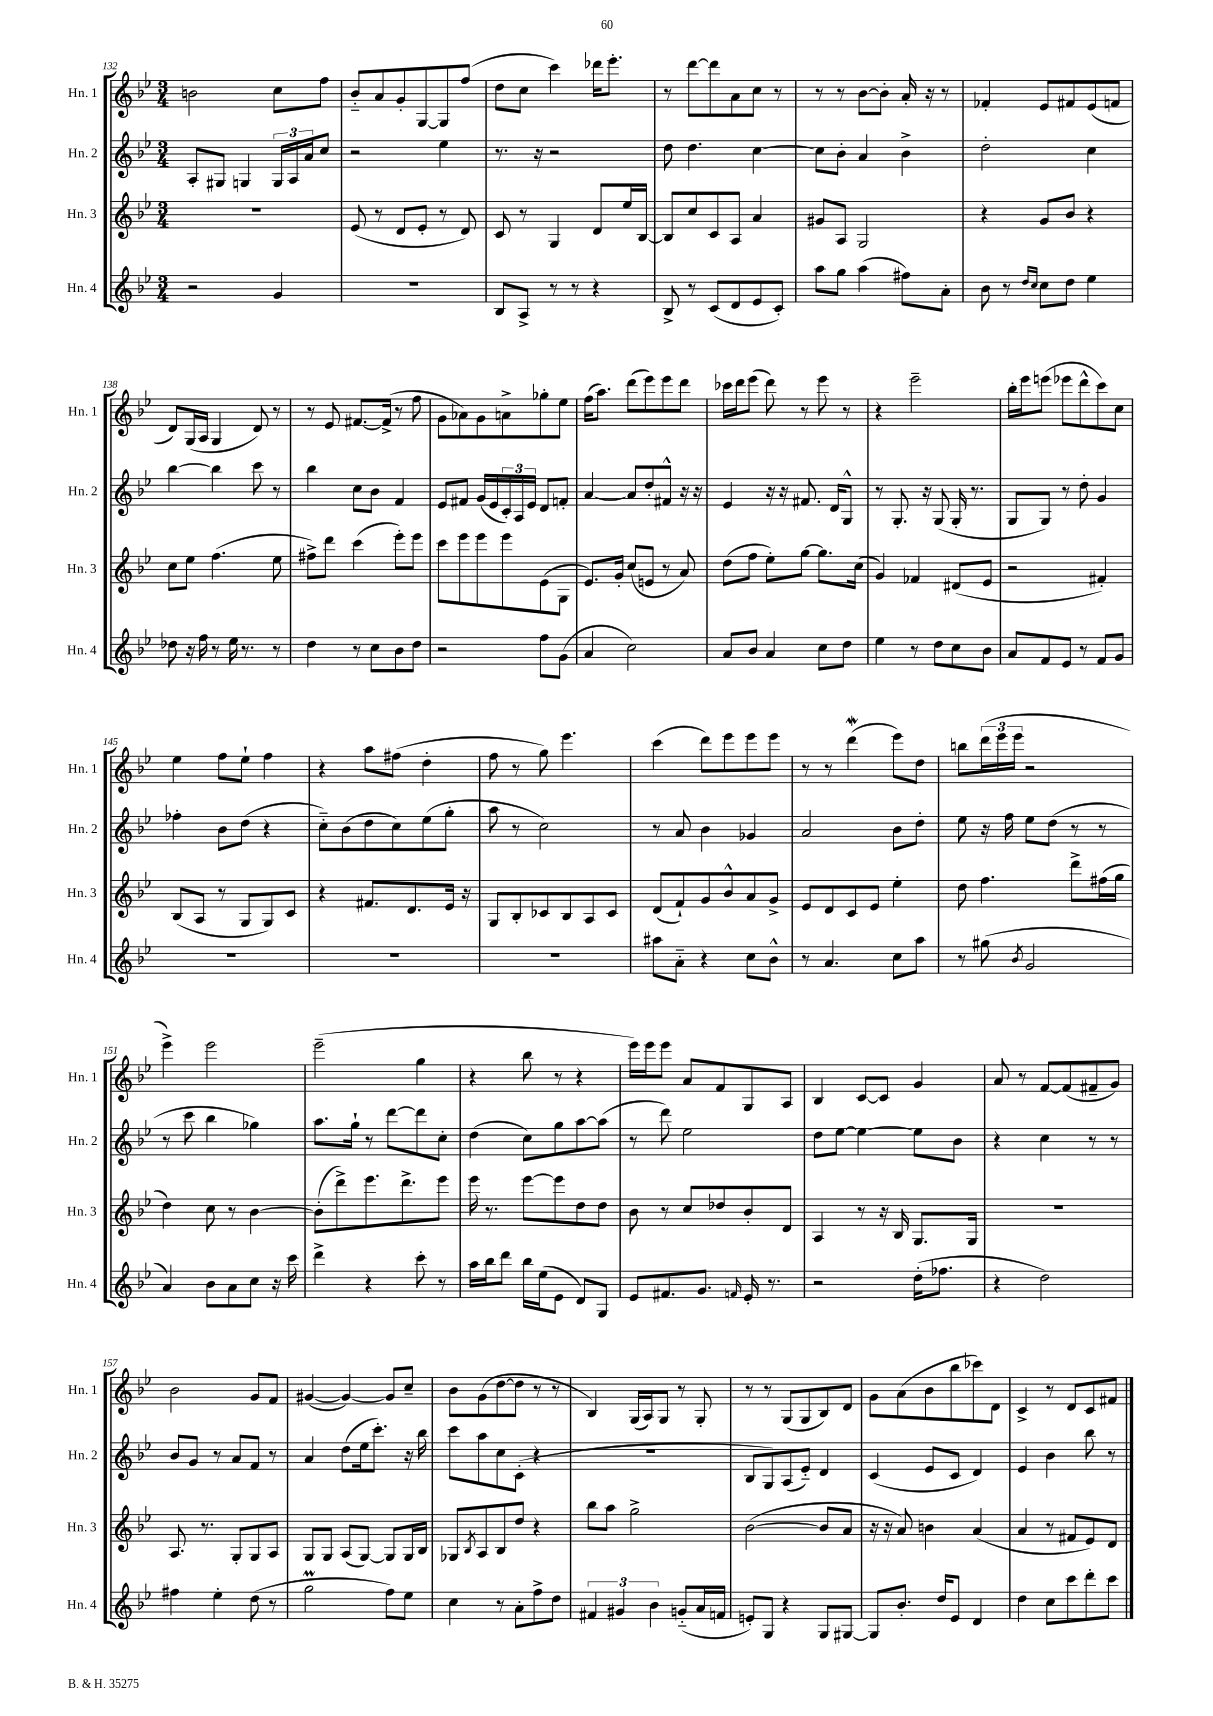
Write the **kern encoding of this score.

**kern	**kern	**kern	**kern
*staff4	*staff3	*staff2	*staff1
*clefG2	*clefG2	*clefG2	*clefG2
*k[b-e-]	*k[b-e-]	*k[b-e-]	*k[b-e-]
*M3/4	*M3/4	*M3/4	*M3/4
2r	2.r	8A'	2b
.	.	8G#	.
.	.	4G	.
4g	.	24G	8cc
.	.	24A	.
.	.	24a	.
.	.	8cc	8ff
=	=	=	=
2.r	(8e-	2r	8b-'~
.	8r	.	8a
.	8d	.	8g'
.	8e-'	.	[8G
.	8r	4ee-	8G]
.	8d)	.	(8ff
=	=	=	=
8B-	8c	8.r	8dd
8A^	8r	.	8cc
.	.	16r	.
8r	4G	2r	4ccc)
8r	.	.	.
4r	8d	.	16ddd-
.	.	.	8.eee-'
.	16ee-	.	.
.	[16B-	.	.
=	=	=	=
8B-^	8B-]	8dd	8r
8r	8cc	4.dd	[8ddd
(8c	8c	.	8ddd]
8d	8A	.	8a
8e-	4a	[4cc	8cc
8c')	.	.	8r
=	=	=	=
8aa	8g#	8cc]	8r
8gg	8A	8b-'	8r
(4aa	2G	4a	[8b-
.	.	.	8b-']
8ff#)	.	4b-^	16a'
.	.	.	16r
8a'	.	.	8r
=	=	=	=
8b-	4r	2dd'	4f-'
8r	.	.	.
16qqdd	.	.	.
16qqcc	.	.	.
8cc	8g	.	8e-
8dd	8b-	.	8f#
4ee-	4r	4cc	(8e-
.	.	.	8f
=	=	=	=
8dd-	8cc	[4bb-	8d)
16r	8ee-	.	(16G
16ff	.	.	16A
8r	(4.ff	4bb-]	4G
16ee-	.	.	.
8.r	.	.	.
.	.	8ccc	8d)
8r	8ee-	8r	8r
=	=	=	=
4dd	8ff#^)	4bb-	8r
.	8ddd	.	8e-
8r	(4ccc	8cc	[8.f#
8cc	.	8b-	.
.	.	.	(16f#^]
8b-	8eee-')	4f	8r
8dd	8eee-	.	8ff
=	=	=	=
2r	8ccc	8e-	8g
.	8eee-	8f#	8a-)
.	8eee-	(16g	8g
.	.	16e-	.
.	8eee-	24c')	8a^
.	.	24A	.
.	.	24e-	.
8ff	(8e-	8d	8gg-'
(8g	8G	8f'	8ee-
=	=	=	=
4a	8.e-)	[4a	(16ff
.	.	.	8.aa)
.	16g'	.	.
2cc)	(8cc	8a]	(8ddd
.	8e	8dd'	8eee-)
.	8r	8f#^^	8eee-
.	8a)	16r	8ddd
.	.	16r	.
=	=	=	=
8a	(8dd	4e-	16ccc-
.	.	.	16ddd
8b-	8ff	.	(8eee-
4a	8ee-')	16r	8ddd)
.	.	16r	.
.	[8gg	8.f#	8r
8cc	8.gg]	.	8eee-
.	.	16d	.
8dd	.	8G^^	8r
.	(16cc	.	.
=	=	=	=
4ee-	4g)	8r	4r
.	.	8.G'	.
8r	4f-	.	2eee-~
.	.	16r	.
8dd	.	(8G	.
8cc	(8d#	16G'	.
.	.	8.r	.
8b-	8e-	.	.
=	=	=	=
8a	2r	8G	16bb-'
.	.	.	16eee-
8f	.	8G)	(8eee
8e-	.	8r	8eee-
8r	.	8dd'	8ddd^^
8f	4f#')	4g	8ccc)
8g	.	.	8cc
=	=	=	=
2.r	(8B-	4ff-'	4ee-
.	8A	.	.
.	8r	8b-	8ff
.	8G	(8dd	8ee-`
.	8G)	4r	4ff
.	8c	.	.
=	=	=	=
2.r	4r	8cc'~)	4r
.	.	(8b-	.
.	8.f#	8dd	8aa
.	.	8cc)	(8ff#
.	8.d	.	.
.	.	(8ee-	4dd'
.	16e-	8gg'	.
.	16r	.	.
=	=	=	=
2.r	8G	8aa	8ff
.	8B-'	8r	8r
.	8c-	2cc)	8gg)
.	8B-	.	4.eee-
.	8A	.	.
.	8c-	.	.
=	=	=	=
8aa#	(8d	8r	(4ccc
8a'~	8f`)	8a	.
4r	8g	4b-	8ddd)
.	8b-^^	.	8eee-
8cc	8a	4g-	8eee-
8b-^^	8g^	.	8eee-
=	=	=	=
8r	8e-	2a	8r
4.a	8d	.	8r
.	8c	.	(4ddd
.	8e-	.	.
8cc	4ee-'	8b-	8eee-)
8aa	.	8dd'	8dd
=	=	=	=
8r	8dd	8ee-	8bb
(8gg#	4.ff	16r	(24ddd
.	.	.	24eee-
.	.	16ff	.
.	.	.	24eee-
8qb-	.	.	.
2g	.	8ee-	2r
.	.	(8dd	.
.	8ddd^	8r	.
.	(16ff#	8r	.
.	16gg	.	.
=	=	=	=
4a)	4dd)	8r	4eee-^)
.	.	8ccc	.
8b-	8cc	4bb-	2eee-
8a	8r	.	.
8cc	[4b-	4gg-)	.
16r	.	.	.
16ccc	.	.	.
=	=	=	=
4ddd^	(8b-']	8.aa	(2eee-~
.	8ddd^)	.	.
.	.	16gg`	.
4r	8.eee-	8r	.
.	.	[8ddd	.
.	8.ddd^	.	.
8ccc'	.	8ddd]	4gg
8r	8eee-	8cc'	.
=	=	=	=
16aa	16eee-	(4dd	4r
16bb-	8.r	.	.
8ddd	.	.	.
16bb-	[8eee-	8cc)	8bb-
(16ee-	.	.	.
8e-	8eee-]	8gg	8r
8d)	8dd	[8aa	4r
8G	8dd	(8aa]	.
=	=	=	=
8e-	8b-	8r	16eee-)
.	.	.	16eee-
8.f#	8r	8ddd)	8eee-
.	8cc	2ee-	8a
8.g	.	.	.
.	8dd-	.	8f
16qqf	.	.	.
16e-'	8b-'	.	8G
8.r	.	.	.
.	8d	.	8A
=	=	=	=
2r	4A	8dd	4B-
.	.	[8ee-	.
.	8r	4ee-_	[8c
.	16r	.	8c]
.	16B-	.	.
(16dd'	8.G	8ee-]	4g
8.ff-	.	.	.
.	.	8b-	.
.	16G	.	.
=	=	=	=
4r	2.r	4r	8a
.	.	.	8r
2dd)	.	4cc	[8f
.	.	.	(8f]
.	.	8r	8f#~
.	.	8r	8g)
=	=	=	=
4ff#	8.A	8b-	2b-
.	.	8g	.
.	8.r	.	.
4ee-'	.	8r	.
.	8G'	8a	.
(8dd	8G	8f	8g
8r	8A	8r	8f
=	=	=	=
2gg	8G	4a	([4g#
.	8G	.	.
.	(8A	(8dd	4g#_)
.	[8G)	16ee-	.
.	.	8.ccc')	.
8ff)	8G]	.	8g#]
8ee-	16G	16r	8cc~
.	16B-	16bb-	.
=	=	=	=
4cc	8G-	8ccc	8b-
.	8qB-	.	.
.	8A	8aa	(8g
8r	8B-	8cc	[8dd
8a'	8dd	(8c'	8dd]
8ff^	4r	4r	8r
8dd	.	.	8r
=	=	=	=
6f#	8bb-	2.r	4B-)
.	8aa	.	.
6g#	.	.	.
.	2gg^	.	(16G
.	.	.	16A)
6b-	.	.	.
.	.	.	8G
(8g'~	.	.	8r
16a	.	.	8G'
16f	.	.	.
=	=	=	=
8e')	([2b-	8B-	8r
8G	.	8G)	8r
4r	.	(8A	(8G
.	.	8e-'~)	8G
8G	8b-]	4d	8B-)
[8G#	8a	.	8d
=	=	=	=
8G#]	16r	(4c	8g
.	16r	.	.
8.b-'	8a)	.	(8a
.	4b	8e-	8b-
16dd	.	.	.
8e-	.	8c	8bb-
4d	(4a	4d)	8ccc-)
.	.	.	8d
=	=	=	=
4dd	4a	4e-	4c^
8cc	8r	4b-	8r
8ccc	8f#	.	8d
8ddd'	8e-)	8bb-	8c
8ccc	8d	8r	8f#
==	==	==	==
*-	*-	*-	*-
